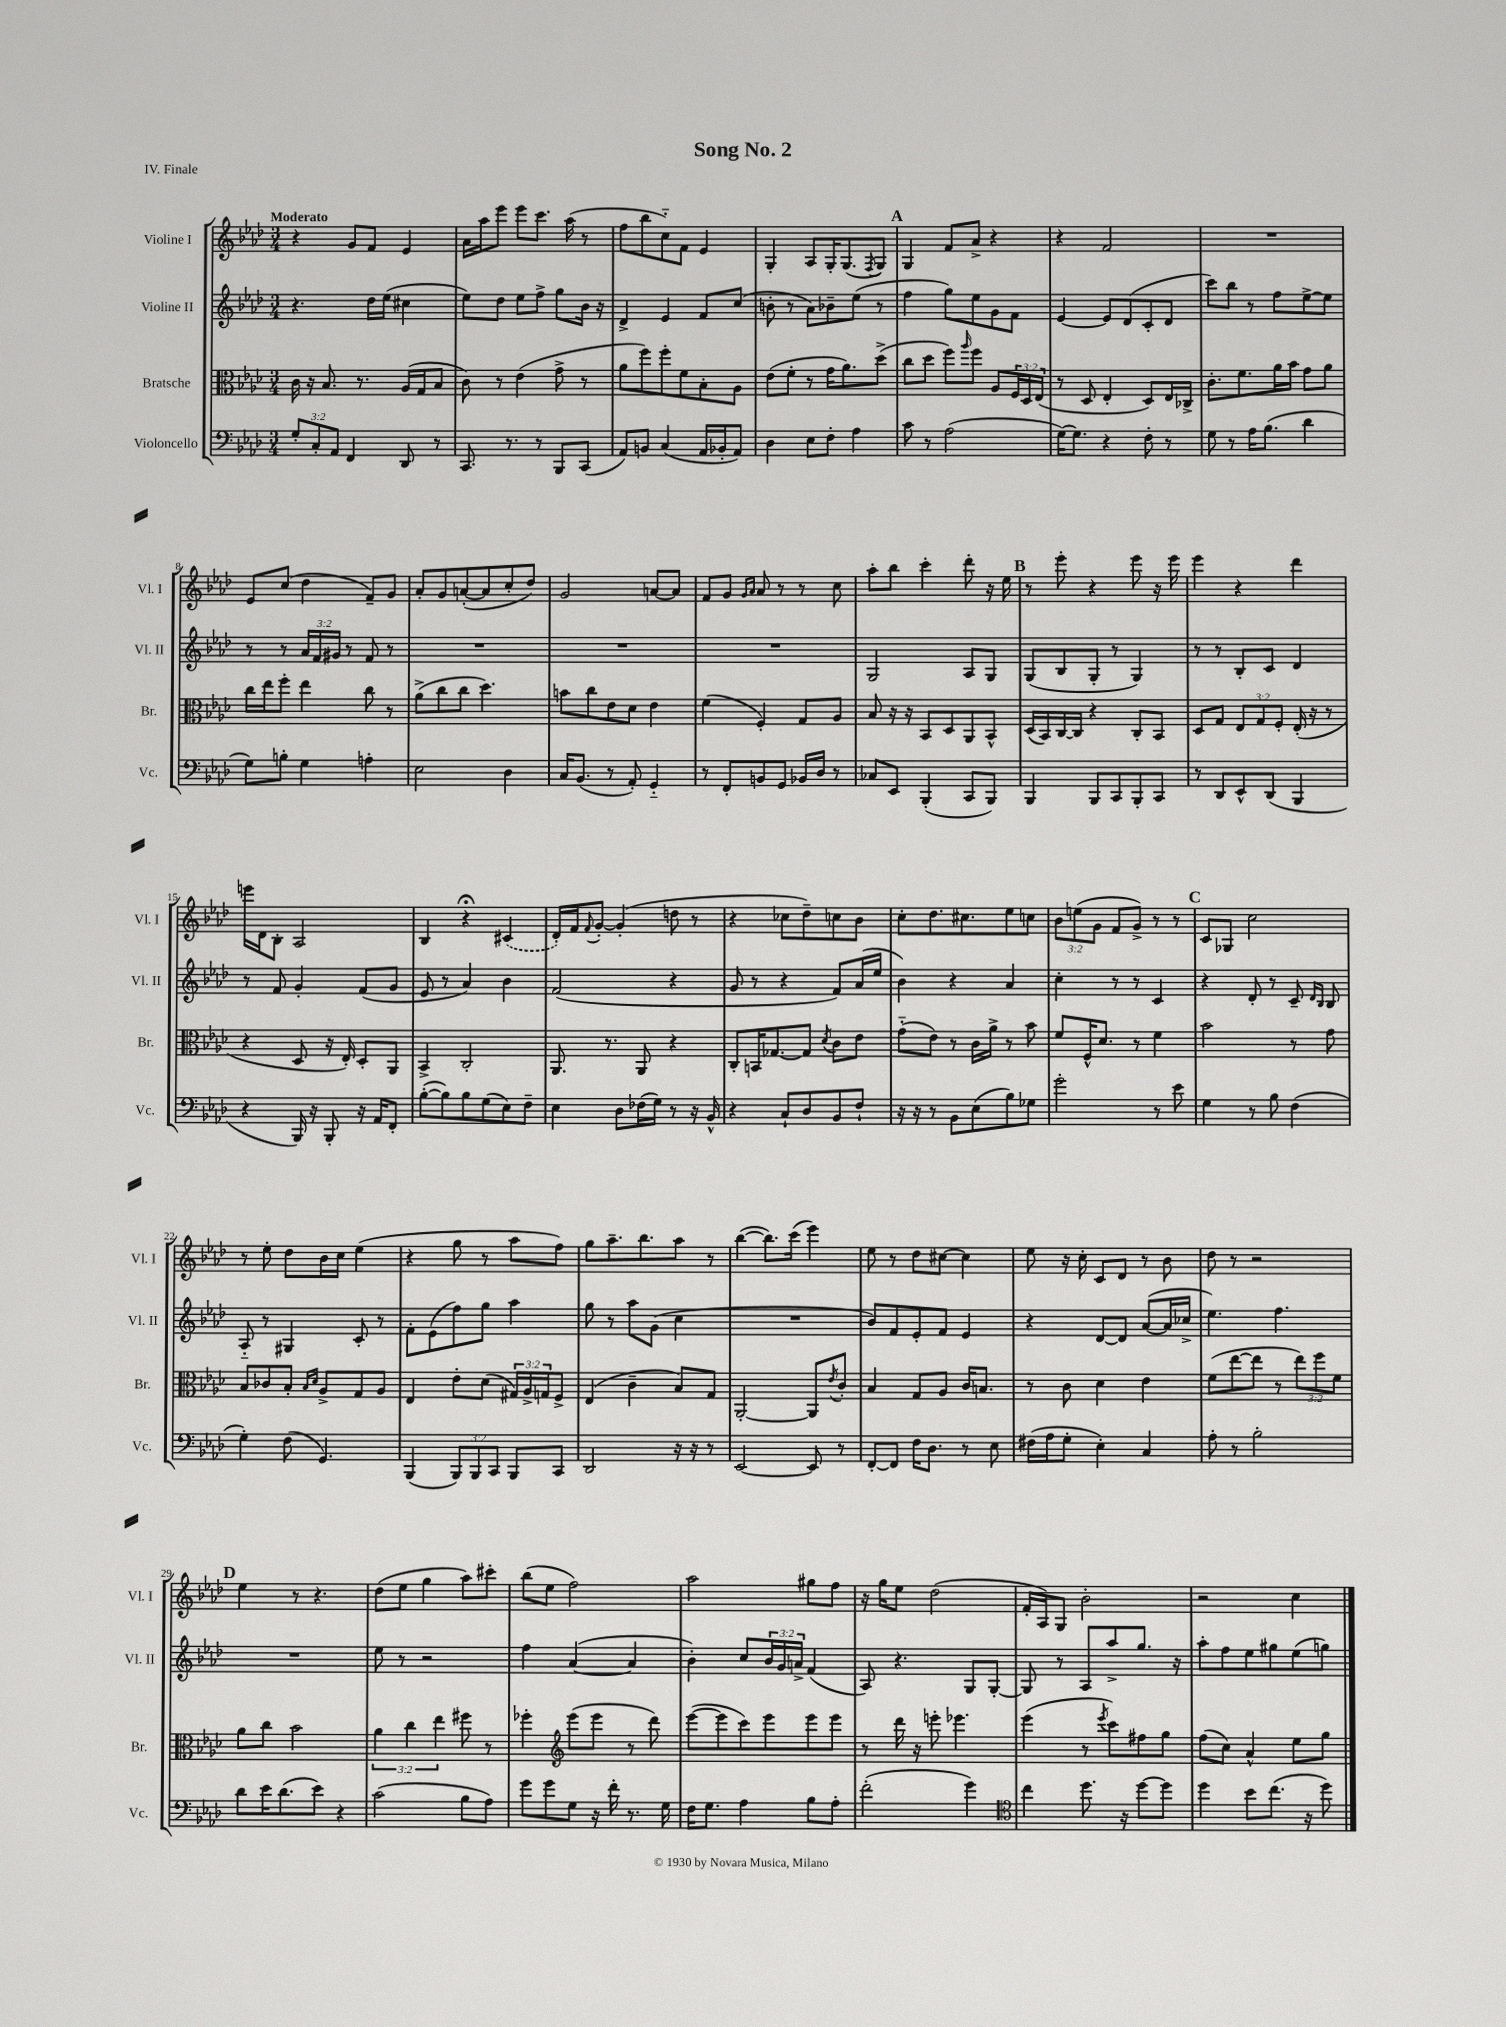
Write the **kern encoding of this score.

**kern	**kern	**kern	**kern
*part4	*part3	*part2	*part1
*staff4	*staff3	*staff2	*staff1
*I"Violoncello	*I"Bratsche	*I"Violine II	*I"Violine I
*I'Vc.	*I'Br.	*I'Vl. II	*I'Vl. I
*clefF4	*clefC3	*clefG2	*clefG2
*k[b-e-a-d-]	*k[b-e-a-d-]	*k[b-e-a-d-]	*k[b-e-a-d-]
*M3/4	*M3/4	*M3/4	*M3/4
=1	=1	=1	=1
!	!	!	!LO:TX:a:B:t=Moderato
12G'/L	16c\	4.r	4r
.	16r	.	.
12C'/	.	.	.
.	8.B-/	.	.
12AA-/J	.	.	.
4FF/	.	.	8g/L
.	8.r	.	.
.	.	16dd-\LL	8f/J
.	.	(16ee-\JJ	.
8DD-/	(16A-/LL	4cc#X\	4e-/
.	16G/J	.	.
8r	8B-/J	.	.
=2	=2	=2	=2
8.CC/	8c\)	8ee-\L)	16a-\LL
.	.	.	16aa-\J
.	8r	8dd-\J	8eee-\J
8.r	.	.	.
.	(4e-\	8ee-\L	8eee-\L
8r	.	8ff^\J	8.ccc\J
8BBB-/L	8g^\	8gg\L	.
.	.	.	(16aa-\
(8CC/J	8r	16b-\Jk	8r
.	.	16r	.
=3	=3	=3	=3
8AA-/L)	8a-\L	4d-^/	8ff\L
8BBn/J	8ff\)	.	8bb-\
(4C/	8ff'\	4e-/	8cc\)
.	8f\	.	8f\J
16AA-/LL	8B-'\	8f/L	4e-/
16BB-X'/J	.	.	.
8AA-/J)	8A-\J	(8cc/J	.
=4	=4	=4	=4
4D-\	(8e-\L	8bn'\	4G'/
.	8f'\J	8r	.
8E-\L	8r	8a-\L)	8A-/L
8F'\J	16g\KL	8b-X~\	16G'/K
.	8.a-\)	.	(8.G/
4A-\	.	(8ee-\J	.
.	.	.	8qF/
.	(8dd-^\J	8r	8G/J)
!!LO:REH:place=s1:t=A
=5	=5	=5	=5
8c\	8cc\L	4ff\	4G/
8r	8dd-\J	.	.
(2A-\	8ff\L)	8gg\L)	8f/L
.	16qqaa-/	.	.
.	8ff\J	8ee-\	8a-^/J
.	8A-/L	8g\	4r
.	24F/L	8f\J	.
.	24D-/	.	.
.	(24E-/JJ	.	.
=6	=6	=6	=6
[16G\KL)	8r	[4e-/	4r
8.G\J]	.	.	.
.	8D-/	.	.
4r	4E-'/	8e-/L]	2f/
.	.	(8d-/	.
8F'\	8D-/L)	8c'/	.
8r	16E-/L	8d-/J	.
.	16C-X^/JJ	.	.
=7	=7	=7	=7
8G\	8.c'\L	8ccc\L)	2.r
8r	.	8bb-\J	.
.	8.f\	.	.
16A-\KL	.	8r	.
(8.B-\J	.	.	.
.	16a-\L	8ff\L	.
.	16b-\JJ	.	.
4d-\	8g\L	[8ee-^\	.
.	8a-\J	8ee-\J]	.
!!LO:LB:g=z
=8	=8	=8	=8
8G\L)	16cc\LL	8r	8e-/L
.	16ee-\J	.	.
8Bn'\J	8ff'\J	8r	(8cc/J
4G\	4ee-\	24a-/LL	4dd-\
.	.	24f/	.
.	.	24g#X/JJ	.
.	.	8r	.
4An'\	8cc\	8f/	8f~/L)
.	8r	8r	8g/J
=9	=9	=9	=9
2E-\	(8a-^\L	2.r	8a-'/L
.	8cc\	.	8g/
.	8cc\J	.	([8an'/
.	4.dd-\)	.	8a/]
4D-\	.	.	8cc'/
.	.	.	8dd-/J)
=10	=10	=10	=10
16C/KL	8bn\L	2.r	2g/
(8.BB-/J	.	.	.
.	8cc\	.	.
8r	8e-\	.	.
8AA-'/)	8d-\J	.	.
4GG/	4e-\	.	[8an/L
.	.	.	8a/J]
=11	=11	=11	=11
8r	(4f\	2.r	8f/L
8FF'/L	.	.	8g/J
.	.	.	16qqg/LL
.	.	.	16qqa-/JJ
8BBn/	4F'/)	.	8a-/
8GG/J	.	.	8r
16BB-X/LL	8G/L	.	8r
16D-/JJ	.	.	.
8r	8A-/J	.	8cc\
=12	=12	=12	=12
8C-X/L	8B-/	2G/	8aa-'\L
8EE-/J	16r	.	8bb-\J
.	16r	.	.
(4BBB-'/	8BB-/L	.	4ccc'\
.	8D-/	.	.
8CC/L	8AA-/	8A-/L	8ddd-'\
8BBB-/J)	8BB-^^/J	8G/J	16r
.	.	.	16ee-\
!!LO:REH:place=s1:t=B
=13	=13	=13	=13
4BBB-/	(16D-/LL	(8G/L	8r
.	16BB-/)	.	.
.	[16C/	8B-/	8eee-'\
.	16C/JJ]	.	.
8BBB-/L	4r	8G'/J	4r
8CC/	.	8r	.
8BBB-'/	8C'/L	4G/)	8eee-\
8CC/J	8BB-/J	.	16r
.	.	.	16eee-\
=14	=14	=14	=14
8r	8D-/L	8r	4eee-\
8DD-/L	8G/J	8r	.
8EE-^^/	12E-/L	8B-'/L	4r
.	12G/	.	.
(8DD-/J	.	8c/J	.
.	12F'/J	.	.
4BBB-/	(16E-'/	4d-/	4ddd-\
.	16r	.	.
.	8r	.	.
!!LO:LB:g=z
=15	=15	=15	=15
4r	4r	8r	16eeen\LL
.	.	.	16d-\J
.	.	8f/	8B-'\J
16BBB-/)	8D-/	4g'/	2A-/
16r	.	.	.
8BBB-'/	16r	.	.
.	16E-'/)	.	.
16r	8D-'/L	(8f/L	.
16AA-/KL	.	.	.
8FF'/J	8AA-/J	8g/J	.
=16	=16	=16	=16
([8B-'\L	4BB-^/	8e-/	4B-/
8B-\])	.	8r	.
8B-\	2C'/	4a-/)	4r;<
(8G\	.	.	.
8E-\)	.	4b-\	(4c#X/
8F~\J	.	.	.
=17	=17	=17	=17
4E-\	8.AA-/	(2f/	16d-'/LL)
.	.	.	16f/J
.	.	.	8qqf/
.	.	.	[8g'/J
.	8.r	.	.
8D-\L	.	.	(4g'/]
(16F-X\L	8AA-/	.	.
16G\JJ)	.	.	.
8r	4r	4r	8ddn\
16r	.	.	8r
16BB-^^/	.	.	.
=18	=18	=18	=18
4r	8C'/L	8g/	4r
.	16BBn/K	8r	.
.	[8.G-X/	.	.
8C`/L	.	4r	8cc-X\L
8D-/	8G-/J]	.	8dd-~\)
.	8qd-/	.	.
8BB-/	8c\L	8f/L)	8ccn\
8F`/J	8e-\J	(16a-/L	8b-\J
.	.	16ee-/JJ	.
=19	=19	=19	=19
16r	(8g\L	4b-\)	8cc'\L
16r	.	.	.
8r	8e-\J)	.	8.dd-\
8BB-\L	8r	4r	.
.	.	.	8.cc#X\
(8E-\	16c\LL	.	.
.	16a-^\JJ	.	.
8B-\)	8r	4a-/	8ee-\
8G-X\J	8b-\	.	8ccn\J
=20	=20	=20	=20
2g'\	8f/L	4cc'\	12b-\L
.	.	.	(12een\
.	16F^^/K	.	.
.	.	.	12g\J
.	8.d-/J	.	.
.	.	8r	8f/L
.	8r	8r	8g^/J)
8r	4f\	4c/	8r
8e-\	.	.	8r
!!LO:REH:place=s1:t=C
=21	=21	=21	=21
4G\	2b-\	4r	8c/L
.	.	.	8G-X/J
8r	.	8d-'/	2cc\
8B-\	.	8r	.
(4F\	8r	8c~/	.
.	.	16qqd-/LL	.
.	.	16qqB-/JJ	.
.	8g\	8B-/	.
!!LO:LB:g=z
=22	=22	=22	=22
4G'\)	8B-/L	8A-/	8r
.	8c-X/	8r	8ee-'\
(8F\	8B-'/J	4G#X/	8dd-\L
.	16qqB-/LL	.	.
.	16qqd-/JJ	.	.
4.GG/)	8A-^/L	.	16b-\L
.	.	.	16cc\JJ
.	8G/	8c'/	(4ee-\
.	8A-/J	8r	.
=23	=23	=23	=23
(4BBB-/	4E-/	8f'\L	4r
.	.	(8e-\	.
12BBB-/L)	8e-'\L	8ff\)	8gg\
12BBB-/	.	.	.
.	(8d-\J	8gg\J	8r
12CC/J	.	.	.
8BBB-/L	24G#X/LL)	4aa-\	8aa-\L
.	24A-^/	.	.
.	24Gn/J	.	.
8CC/J	8F^/J	.	8ff\J)
=24	=24	=24	=24
2DD-/	(4E-/	8gg\	8gg\L
.	.	8r	8.aa-~\
.	4c~\	8aa-\L	.
.	.	.	8.bb-\
.	.	(8g\J	.
16r	8B-/L)	4cc\	8aa-\J
16r	.	.	.
8r	8G/J	.	8r
=25	=25	=25	=25
[2EE-/	[2AA-'/	2.r	([4bb-\
.	.	.	8.bb-\L])
.	.	.	(16ccc\Jk
8EE-/]	8AA-/L]	.	4eee-\)
.	8qe-/	.	.
8r	8c'/J	.	.
=26	=26	=26	=26
[8FF'/L	4B-/	8b-/L)	8ee-\
8FF/J]	.	8f/	8r
16F\KL	8G/L	8e-'/	8dd-\L
8.D-\J	.	.	.
.	8A-/J	8f/J	[8cc#X\J
8r	16c/KL	4e-/	4cc#\]
.	8.Bn/J	.	.
8E-\	.	.	.
=27	=27	=27	=27
(16F#X\LL	8r	4r	8ee-\
16A-\J	.	.	.
8G'\J	8c\	.	16r
.	.	.	16cc'\
4E-'\)	4d-\	[8d-/L	8c/L
.	.	8d-/J]	8d-/J
4C/	4e-\	([8a-/L	8r
.	.	16a-/L]	8b-\
.	.	16cc-X^/JJ	.
=28	=28	=28	=28
8A-'\	(8f\L	4.ee-\)	8dd-\
8r	[8ee-\	.	8r
2B-'\	8ee-\J]	.	2r
.	8r	4.ff\	.
.	12ee-\L)	.	.
.	12ff\	.	.
.	12f\J	.	.
!!LO:LB:g=z
!!LO:REH:place=s1:t=D
=29	=29	=29	=29
8d-\L	8a-\L	2.r	4ee-\
16e-\K	8cc\J	.	.
(8.d-\	.	.	.
.	2b-\	.	8r
8e-\J)	.	.	4.r
4r	.	.	.
=30	=30	=30	=30
(2c\	6a-\	8ee-\	(8dd-\L
.	.	8r	8ee-\J
.	6cc\	.	.
.	.	2r	4gg\
.	6ee-\	.	.
8B-\L	8ff#X\	.	8aa-\L)
8A-\J)	8r	.	8ccc#X'\J
=31	=31	=31	=31
8g\L	4ff-X'\	4ff\	(8bb-\L
8g\	.	.	8ee-\J
*	*clefG2	*	*
8G\J	(8eee-\L	([4a-/	2ff\)
16r	8eee-\J	.	.
16f'\	.	.	.
8.r	8r	4a-/]	.
.	8ddd-\)	.	.
16G\	.	.	.
=32	=32	=32	=32
16F\KL	([8eee-\L	4b-'\)	2aa-\
8.G\J	.	.	.
.	8eee-\]	.	.
4A-\	8ccc\)	8cc/L	.
.	8eee-\	24b-/L	.
.	.	24g/	.
.	.	24an^/JJ	.
8B-\L	8eee-\	(4f/	8gg#X\L
8A-'\J	8eee-\J	.	8ff\J
=33	=33	=33	=33
(2f'\	8r	8A-/)	16r
.	.	.	16gg\KL
.	16ddd-\	4.r	8ee-\J
.	16r	.	.
.	8eeen'\	.	(2dd-\
.	4.eee-X\	.	.
4g\)	.	8G/L	.
.	.	[8G'/J	.
=34	=34	=34	=34
*clefC4	*	*	*
4cc\	(4eee-\	8G/]	16f'/LL
.	.	.	16A-/J)
.	.	8r	8G/J
8.dd-\	8r	8A-/L	2b-'\
.	8qeee-/	.	.
.	8ccc\L)	8aa-^/	.
16r	.	.	.
[8dd-\L	8ff#X\	8.gg/J	.
8dd-\J]	8gg\J	.	.
.	.	16r	.
=35	=35	=35	=35
4dd-\	(8ff\L	8aa-'\L	2r
.	8cc\J)	8ff\	.
8b-\L	4a-^^/	8ee-\	.
(8.cc\J	.	8gg#X\	.
.	8ee-\L	(8ee-\	4cc\
16r	.	.	.
8dd-\)	8gg\J	8ggn\J)	.
==	==	==	==
*-	*-	*-	*-
